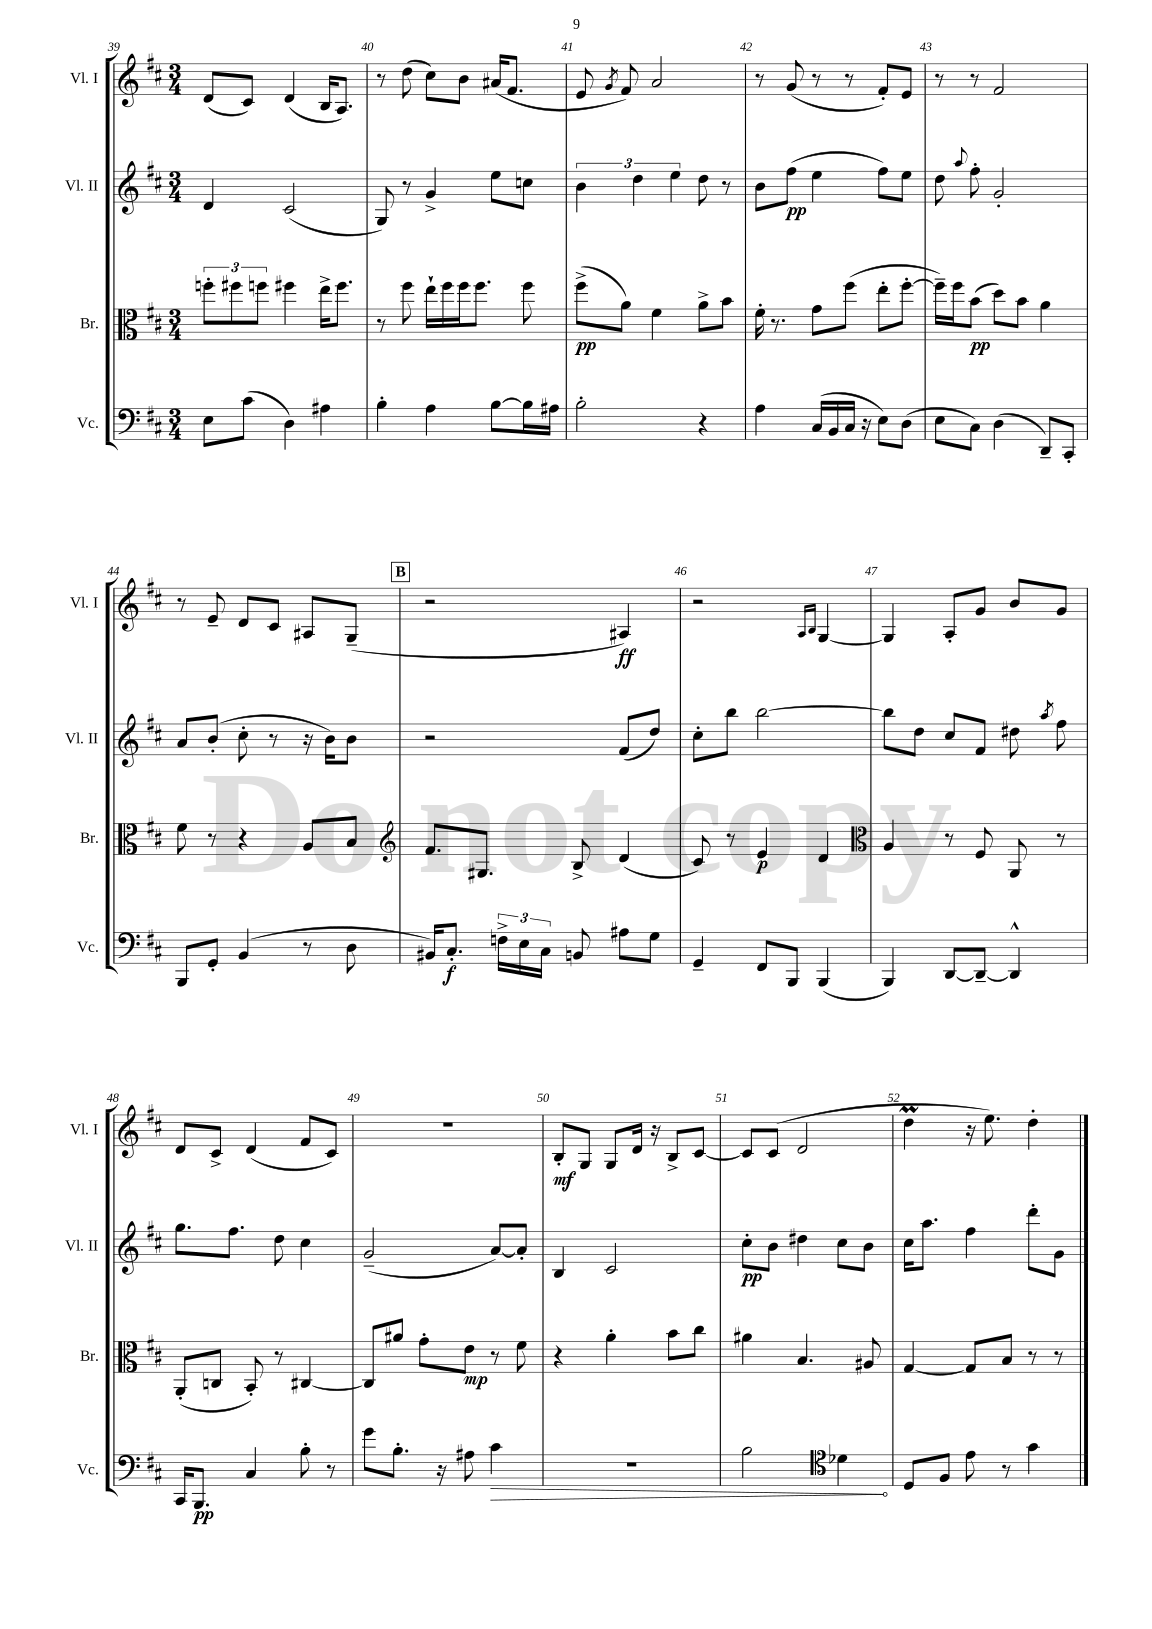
<<
\new StaffGroup <<
\new Staff = "s0" \with { instrumentName = "Vl. I" shortInstrumentName = "Vl. I" } {
    \clef treble \key d \major \numericTimeSignature \time 3/4
    \autoBeamOff d'8[( cis'8]) d'4( b16[ a8.]) |
    r8 d''8( cis''8[) b'8] ais'16[( fis'8.] |
    e'8 \acciaccatura { g'8 } fis'8) a'2 |
    r8 g'8( r8 r8 fis'8[-.) e'8] |
    r8 r8 fis'2 |
    r8 e'8-- d'8[ cis'8] ais8[ g8]--( |
    \mark \markup { \box "B" } r2 ais4\ff) |
    r2 \grace { a16[ b16] } g4~ |
    g4 a8[-. g'8] b'8[ g'8] |
    d'8[ cis'8]-> d'4( fis'8[ cis'8]) |
    R2. |
    b8[-.\mf g8] g8[ d'16] r16 b8[-> cis'8]~ |
    cis'8[ cis'8]( d'2 |
    d''4\prall r16 e''8.) d''4-. \bar "|." |
}
\new Staff = "s1" \with { instrumentName = "Vl. II" shortInstrumentName = "Vl. II" } {
    \clef treble \key d \major \numericTimeSignature \time 3/4
    \autoBeamOff d'4 cis'2( |
    g8) r8 g'4-> e''8[ c''8] |
    \tuplet 3/2 { b'4 d''4 e''4 } d''8 r8 |
    b'8[ fis''8]\pp( e''4 fis''8[) e''8] |
    d''8 \appoggiatura { a''8 } fis''8-. g'2-. |
    a'8[ b'8]-.( cis''8-. r8 r16 b'16[) b'8] |
    \mark \markup { \box "B" } r2 fis'8[( d''8]) |
    cis''8[-. b''8] b''2~ |
    b''8[ d''8] cis''8[ fis'8] dis''8 \acciaccatura { a''8 } fis''8 |
    g''8.[ fis''8.] d''8 cis''4 |
    g'2--( a'8[~) a'8]-. |
    b4 cis'2 |
    cis''8[-.\pp b'8] dis''4 cis''8[ b'8] |
    cis''16[ a''8.] fis''4 d'''8[-. g'8] \bar "|." |
}
\new Staff = "s2" \with { instrumentName = "Br." shortInstrumentName = "Br." } {
    \clef alto \key d \major \numericTimeSignature \time 3/4
    \autoBeamOff \tuplet 3/2 { f''8[-. fis''8 f''8] } fis''4 e''16[-> fis''8.] |
    r8 fis''8 e''16[-! fis''16 fis''16 fis''8.] fis''8 |
    fis''8[->\pp( a'8]) fis'4 a'8[-> b'8] |
    fis'16-. r8. g'8[ fis''8]( e''8[-. fis''8]~-. |
    fis''16[--) fis''16 b'8]\pp( d''8[) b'8] a'4 |
    fis'8 r8 r4 a8[ b8] |
    \mark \markup { \box "B" } \clef treble fis'8.[ gis8.] b8-> d'4( |
    cis'8) r8 e'4\p d'4 |
    \clef alto a4 r8 fis8 a,8 r8 |
    a,8[-.( c8] b,8-.) r8 cis4~ |
    cis8[ ais'8] g'8[-. e'8]\mp r8 fis'8 |
    r4 a'4-. b'8[ cis''8] |
    ais'4 b4. ais8 |
    g4~ g8[ b8] r8 r8 \bar "|." |
}
\new Staff = "s3" \with { instrumentName = "Vc." shortInstrumentName = "Vc." } {
    \clef bass \key d \major \numericTimeSignature \time 3/4
    \autoBeamOff e8[ cis'8]( d4) ais4 |
    b4-. a4 b8[~ b16 ais16] |
    b2-. r4 |
    a4 cis16[( b,16 cis16] r16 e8[) d8]( |
    e8[ cis8]) d4( d,8[--) cis,8]-. |
    b,,8[ g,8]-. b,4( r8 d8 |
    \mark \markup { \box "B" } bis,16[) cis8.]-.\f \tuplet 3/2 { f16[-> e16 cis16] } b,8 ais8[ g8] |
    g,4-- fis,8[ b,,8] b,,4( |
    b,,4) d,8[~ d,8]~-- d,4-^ |
    cis,16[ b,,8.]\pp cis4 b8-. r8 |
    g'8[ b8.]-. r16 ais8 \once \override Hairpin.circled-tip = ##t cis'4\> |
    R2. |
    b2 \clef tenor des'4\! |
    d8[ fis8] e'8 r8 g'4 \bar "|." |
}
>>
>>
\layout { \context { \Score currentBarNumber = #39 \override BarNumber.break-visibility = ##(#f #t #t) barNumberVisibility = #all-bar-numbers-visible } }
